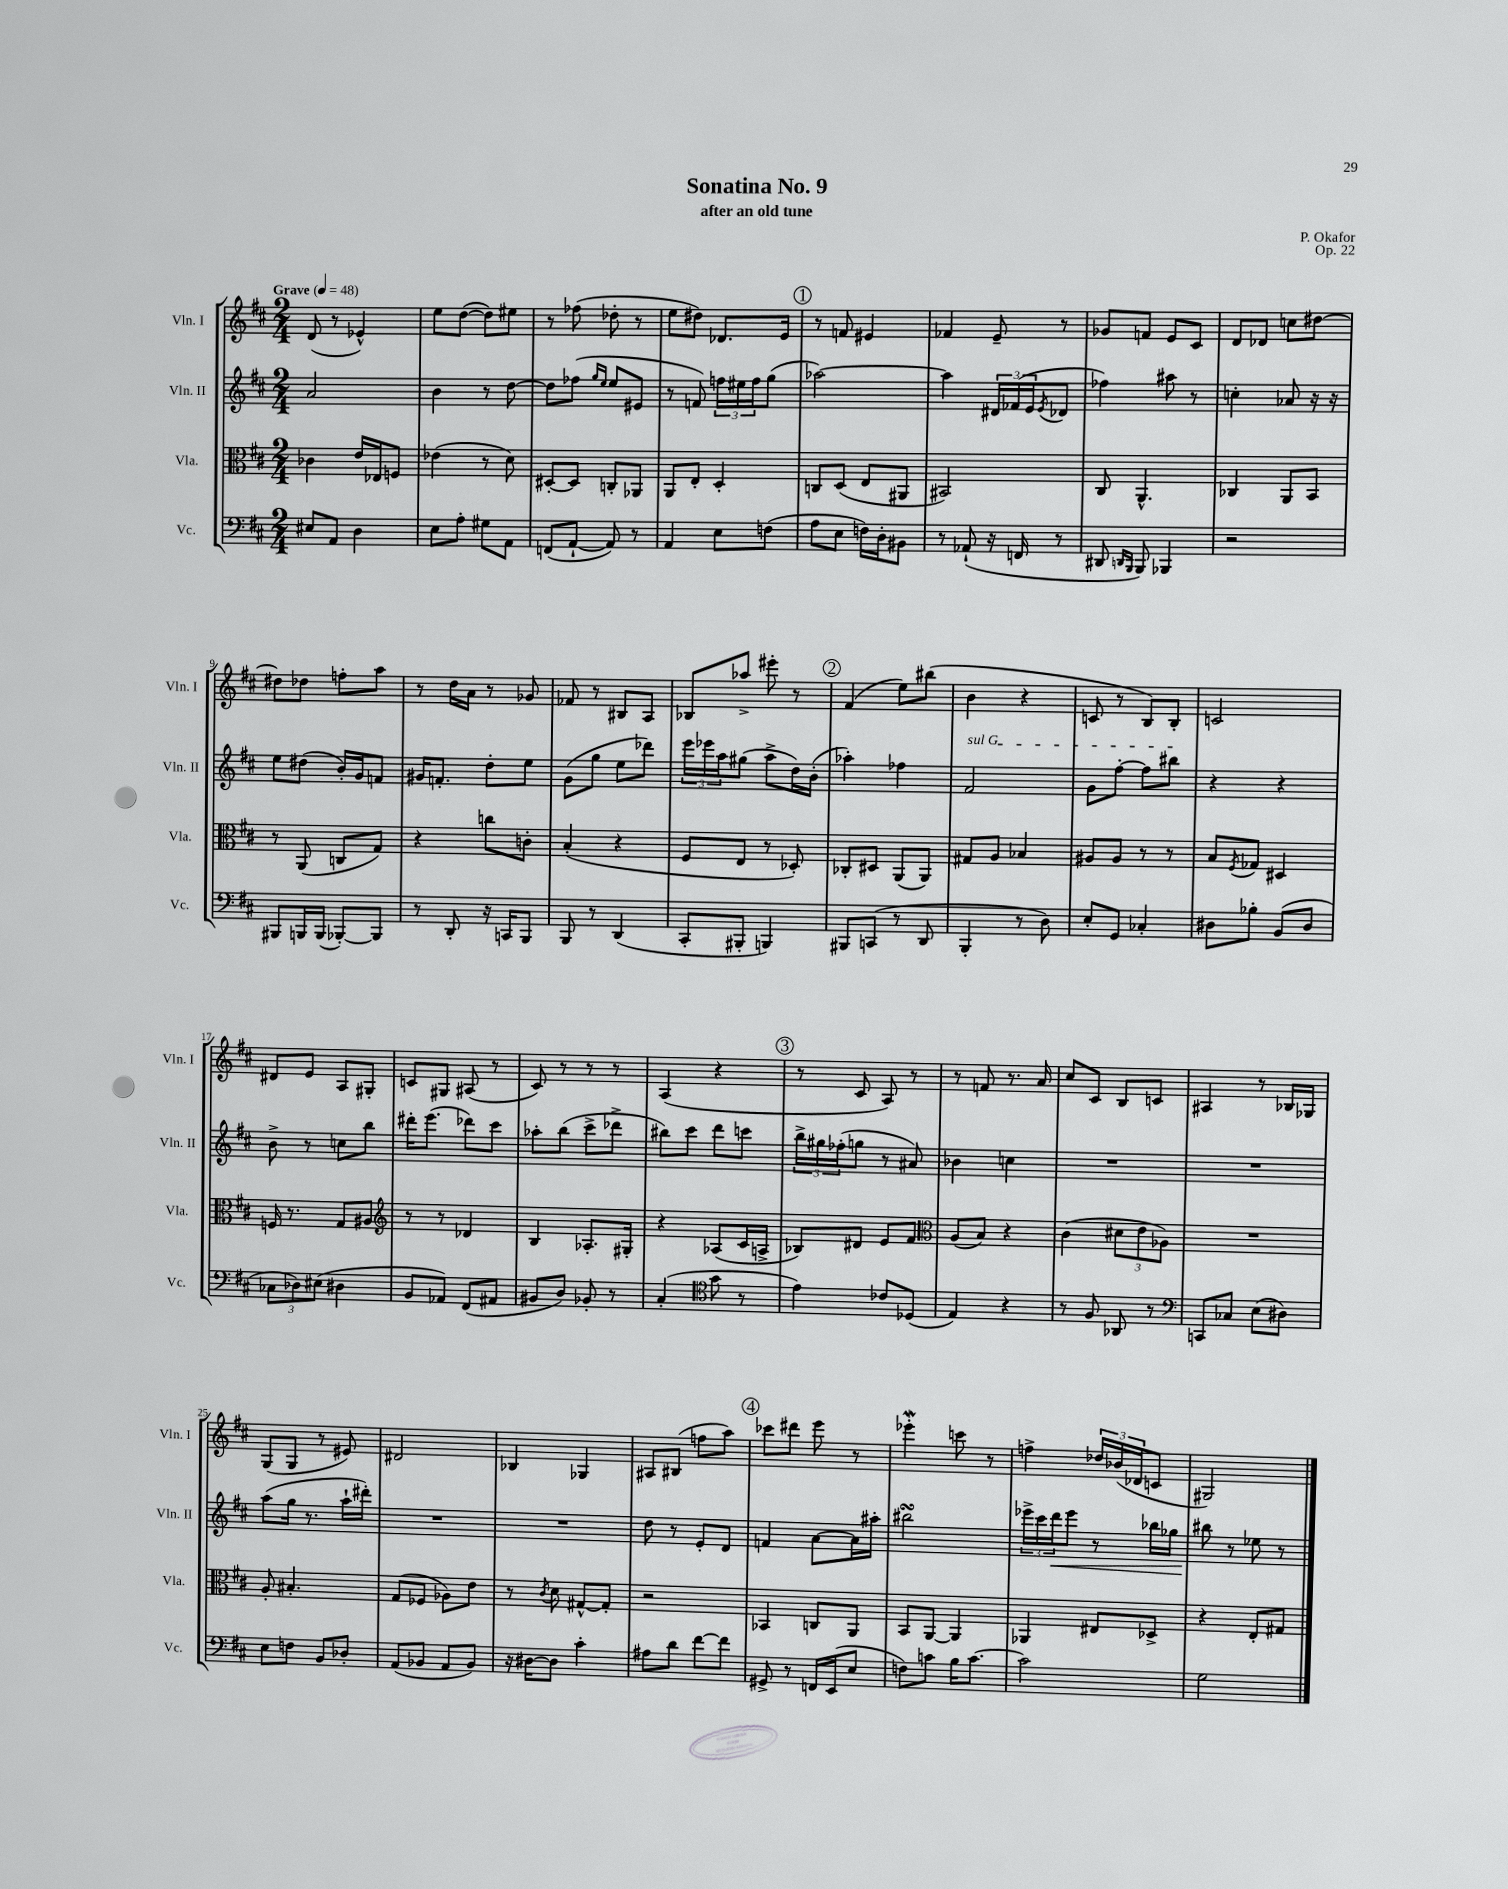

**kern	**kern	**kern	**kern
*staff4	*staff3	*staff2	*staff1
*clefF4	*clefC3	*clefG2	*clefG2
*k[f#c#]	*k[f#c#]	*k[f#c#]	*k[f#c#]
*M2/4	*M2/4	*M2/4	*M2/4
*MM48	*MM48	*MM48	*MM48
8E#	4c-	2a	(8d
8AA	.	.	8r
4D	16e	.	4e-^^)
.	16E-	.	.
.	8F	.	.
=	=	=	=
8E	(4e-	4b	8ee
8A'	.	.	([8dd
8G#	8r	8r	8dd])
8AA	8d)	[8dd	8ee#
=	=	=	=
(8FF	[8D#'	8dd]	8r
[8AA`	8D#]	(8ff-	(8ff-
.	.	16qqgg	.
.	.	16qqee	.
8AA])	8C'	8ee	8dd-'
8r	8AA-	8e#	8r
=	=	=	=
4AA	8AA	8r	8ee
.	8E'	8f)	8dd#)
8E	4D'	24ff	8.d-
.	.	24ee#	.
.	.	24ff	.
(8F	.	(8gg	.
.	.	.	16e
=	=	=	=
8A	8C	[2aa-)	8r
8E	(8D	.	8f
16F)	8E	.	4e#
16D'	.	.	.
8BB#	8AA#	.	.
=	=	=	=
8r	2BB#)	4aa-]	4f-
(8AA-`	.	.	.
16r	.	24d#	8e~
.	.	(24f-	.
16FF	.	.	.
.	.	24e	.
.	.	8qe	.
8r	.	8d-	8r
=	=	=	=
8DD#	8C#	4ff-)	8g-
16qqDD	.	.	.
16qqBBB	.	.	.
8BBB)	4.AA^^	.	8f
4BBB-	.	8aa#	8e
.	.	8r	8c#
=	=	=	=
2r	4C-	4cc'	8d
.	.	.	8d-
.	8AA	8a-	8cc
.	8BB	16r	[8dd#
.	.	16r	.
=	=	=	=
8BBB#	8r	8ee	8dd#]
16BBB	(8AA	(8dd#	8dd-
(16BBB	.	.	.
[8BBB-')	8C	16b')	8ff'
.	.	16g	.
8BBB-]	8G)	8f	8aa
=	=	=	=
8r	4r	16g#	8r
.	.	8.f'	.
8DD'	.	.	16dd
.	.	.	16a
16r	8cc	8dd'	8r
16CC	.	.	.
8BBB	8c'	8ee	8g-
=	=	=	=
8BBB	(4B'	(8g	8f-
8r	.	8gg	8r
(4DD	4r	8ee	8B#
.	.	8ddd-)	8A
=	=	=	=
8CC#'	8F#	24eee	8B-
.	.	24eee-	.
.	.	24aa	.
8BBB#'	8E	(8gg#	8aa-^
4BBB)	8r	8aa^	8eee#'
.	8D-')	16dd)	8r
.	.	(16b'	.
=	=	=	=
8BBB#	8C-'	4aa-')	(4f#
(8CC	8D#	.	.
8r	(8AA	4ff-	8ee)
8DD	8AA)	.	(8bb#
=	=	=	=
4BBB'	8G#	2f#	4b
.	8A	.	.
8r	4B-	.	4r
8D)	.	.	.
=	=	=	=
8E'	8A#	8g	8c
8GG	8A#	[8ff#'	8r
4C-'	8r	8ff#]	8B)
.	8r	8bb#	8B'
=	=	=	=
8D#	8B	4r	2c
.	8qF#	.	.
8B-'	8G-	.	.
(8BB	4D#	4r	.
8D#	.	.	.
=	=	=	=
12C-	16F	8b^	8d#
.	8.r	.	.
12D-)	.	.	.
.	.	8r	8e
(12E#	.	.	.
4D#	8G	8cc	8A
.	8A#	8bb	8G#'
=	=	=	=
*	*clefG2	*	*
8BB	8r	16ddd#'	8c
.	.	(8.eee	.
8AA-)	8r	.	8G#
(8FF#	4d-	8ddd-)	(8A#
8AA#	.	8ccc#	8r
=	=	=	=
8BB#	4B	8aa-'	8c#)
8D)	.	(8bb	8r
8BB-'	8.A-'	8ccc#^	8r
8r	.	8ddd-^	8r
.	16G#'	.	.
=	=	=	=
(4C#'	4r	8bb#)	(4A
.	.	8ccc#	.
*clefC4	*	*	*
8g	(8A-	8ddd	4r
8r	16c#	8ccc	.
.	16A^	.	.
=	=	=	=
4e)	8B-)	24bb^	8r
.	.	24gg#	.
.	.	(24ff-'	.
.	8d#	8gg	8c#
8c-	8e	8r	8A)
(8D-	8f#	8a#)	8r
=	=	=	=
*	*clefC3	*	*
4E)	(8A	4b-	8r
.	8B)	.	8f
4r	4r	4cc	8.r
.	.	.	16a
=	=	=	=
8r	(4c#	2r	8cc#
8F#	.	.	8c#
8AA-	12d#	.	8B
.	12e	.	.
8r	.	.	8c
.	12A-)	.	.
=	=	=	=
*clefF4	*	*	*
8CC	2r	2r	4A#
8C-	.	.	.
(8E	.	.	8r
8D#)	.	.	16B-
.	.	.	16G-
=	=	=	=
8E	8A'	(8aa	(8G
8F	4.B#'	16gg	8G
.	.	8.r	.
8BB	.	.	8r
8D-'	.	16aa`	8e#)
.	.	16ddd#')	.
=	=	=	=
(8AA	(8G	2r	2d#
8BB-	8F-	.	.
8AA	8A-)	.	.
8BB-)	8e	.	.
=	=	=	=
16r	8r	2r	4B-
[16D#	.	.	.
.	8qc#	.	.
8D#]	8d	.	.
4c#'	[8G#^^	.	4G-
.	8G#']	.	.
=	=	=	=
8A#	2r	8dd	8A#
8d	.	8r	(8B#
[8f#	.	8e'	8ff
8f#]	.	8d	8aa)
=	=	=	=
8GG#^	4BB-	4f	8ccc-
8r	.	.	8ddd#
16FF	8C	[8a	8eee
(16EE	.	.	.
8E	8AA	16a]	8r
.	.	16aa#'	.
=	=	=	=
8F)	8BB	2bb#	4eee-'
8c	[8AA	.	.
16B	4AA]	.	8ccc
[8.c	.	.	.
.	.	.	8r
=	=	=	=
2c]	4AA-	24eee-^	4ff^
.	.	24ccc#	.
.	.	24ddd	.
.	.	8eee-	.
.	8E#	8r	24dd-
.	.	.	(24b-
.	.	.	24d-
.	8D-^	16bb-	8c
.	.	16gg-	.
=	=	=	=
2G	4r	8bb#	2G#)
.	.	8r	.
.	8E'	8ee-	.
.	8G#	8r	.
==	==	==	==
*-	*-	*-	*-
